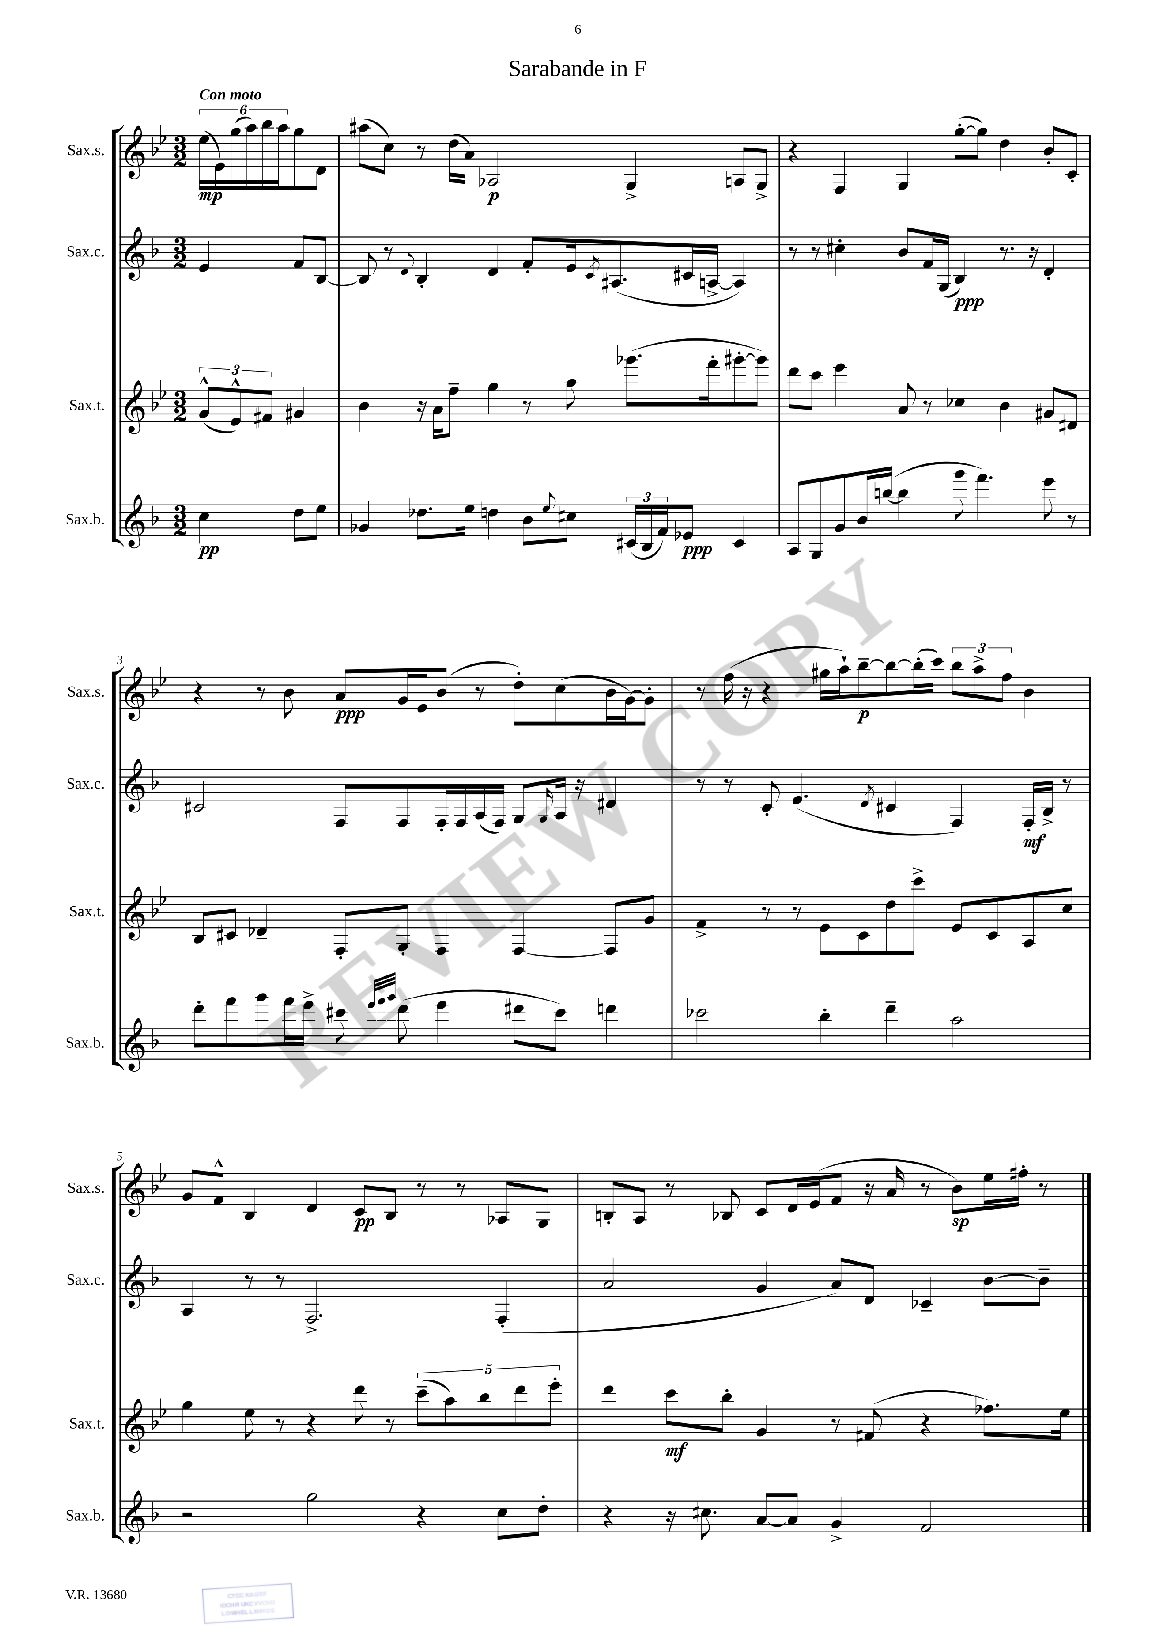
\header { title = "Sarabande in F" }
<<
\new StaffGroup <<
\new Staff = "s0" \with { instrumentName = "Sax.s." shortInstrumentName = "Sax.s." } {
    \clef treble \key bes \major \numericTimeSignature \time 3/2 \partial 2 \tempo "Con moto"
    \tuplet 6/4 { ees''16\mp( ees'16) g''16( a''16) bes''16 a''16 } g''8 d'8 |
    ais''8( c''8) r8 d''16( a'16) aes2\p g4-> a8 g8-> |
    r4 f4 g4 g''8~-.( g''8) d''4 bes'8-. c'8-. |
    r4 r8 bes'8 a'8\ppp g'16 ees'16 bes'8( r8 d''8-.) c''8( bes'16 g'16~) g'8-. |
    r8 f''16( r16 r4 gis''16 a''16-!) bes''8~--\p bes''8~ bes''16-.( c'''16) \tuplet 3/2 { bes''8 a''8-> f''8 } bes'4 |
    g'8 f'8-^ bes4 d'4 c'8\pp bes8 r8 r8 aes8 g8 |
    b8-. a8 r8 bes8 c'8 d'16 ees'16( f'8 r16 a'16 r8 bes'8\sp) ees''16 fis''16-. r8 \bar "|." |
}
\new Staff = "s1" \with { instrumentName = "Sax.c." shortInstrumentName = "Sax.c." } {
    \clef treble \key f \major \numericTimeSignature \time 3/2 \partial 2
    e'4 f'8 bes8~ |
    bes8 r8 \appoggiatura { d'8 } bes4-. d'4 f'8-. e'16 \acciaccatura { c'8 } ais8.( cis'16 a16~-> a4) |
    r8 r8 cis''4-. bes'8 f'16 g16( bes4\ppp) r8. r16 d'4-. |
    cis'2 f8 f8 f16-. f16 a16( f16) g8 \grace { g16 } a16 r16 dis'4 |
    r8 r8 c'8-. e'4.( \acciaccatura { d'8 } cis'4 f4) f16-.\mf bes16-> r8 |
    a4 r8 r8 f2.-> f4-.( |
    a'2 g'4 a'8) d'8 ces'4-- bes'8~ bes'8-- \bar "|." |
}
\new Staff = "s2" \with { instrumentName = "Sax.t." shortInstrumentName = "Sax.t." } {
    \clef treble \key bes \major \numericTimeSignature \time 3/2 \partial 2
    \tuplet 3/2 { g'8-^( ees'8-^) fis'8 } gis'4 |
    bes'4 r16 a'16 f''8-- g''4 r8 a''8 ges'''8.( f'''16-. gis'''8~-. gis'''8) |
    d'''8 c'''8 ees'''4 a'8 r8 ces''4 bes'4 gis'8 dis'8 |
    bes8 cis'8 des'4-- f8-. g8-. f4 f4~ f8 g'8 |
    f'4-> r8 r8 ees'8 c'8 d''8 c'''8-> ees'8 c'8 a8 c''8 |
    g''4 ees''8 r8 r4 d'''8 r8 \tuplet 5/4 { c'''8--( a''8) bes''8 d'''8 ees'''8-. } |
    d'''4 c'''8\mf bes''8-. g'4 r8 fis'8( r4 fes''8.) ees''16 \bar "|." |
}
\new Staff = "s3" \with { instrumentName = "Sax.b." shortInstrumentName = "Sax.b." } {
    \clef treble \key f \major \numericTimeSignature \time 3/2 \partial 2
    c''4\pp d''8 e''8 |
    ges'4 des''8. e''16 d''4 bes'8 \appoggiatura { e''8 } cis''8 \tuplet 3/2 { cis'16( bes16 f'16) } ees'8\ppp cis'4 |
    a8 g8 g'8 bes'16 b''16~( b''4 g'''8 f'''4.) e'''8 r8 |
    d'''8-. f'''8 g'''8 f'''16 e'''16-> cis'''8 \grace { e'''32 f'''32 g'''32 } d'''8( e'''4 dis'''8 cis'''8) d'''4 |
    ces'''2 bes''4-. d'''4-- a''2 |
    r2 g''2 r4 c''8 d''8-. |
    r4 r16 cis''8. a'8~ a'8 g'4-> f'2 \bar "|." |
}
>>
>>
